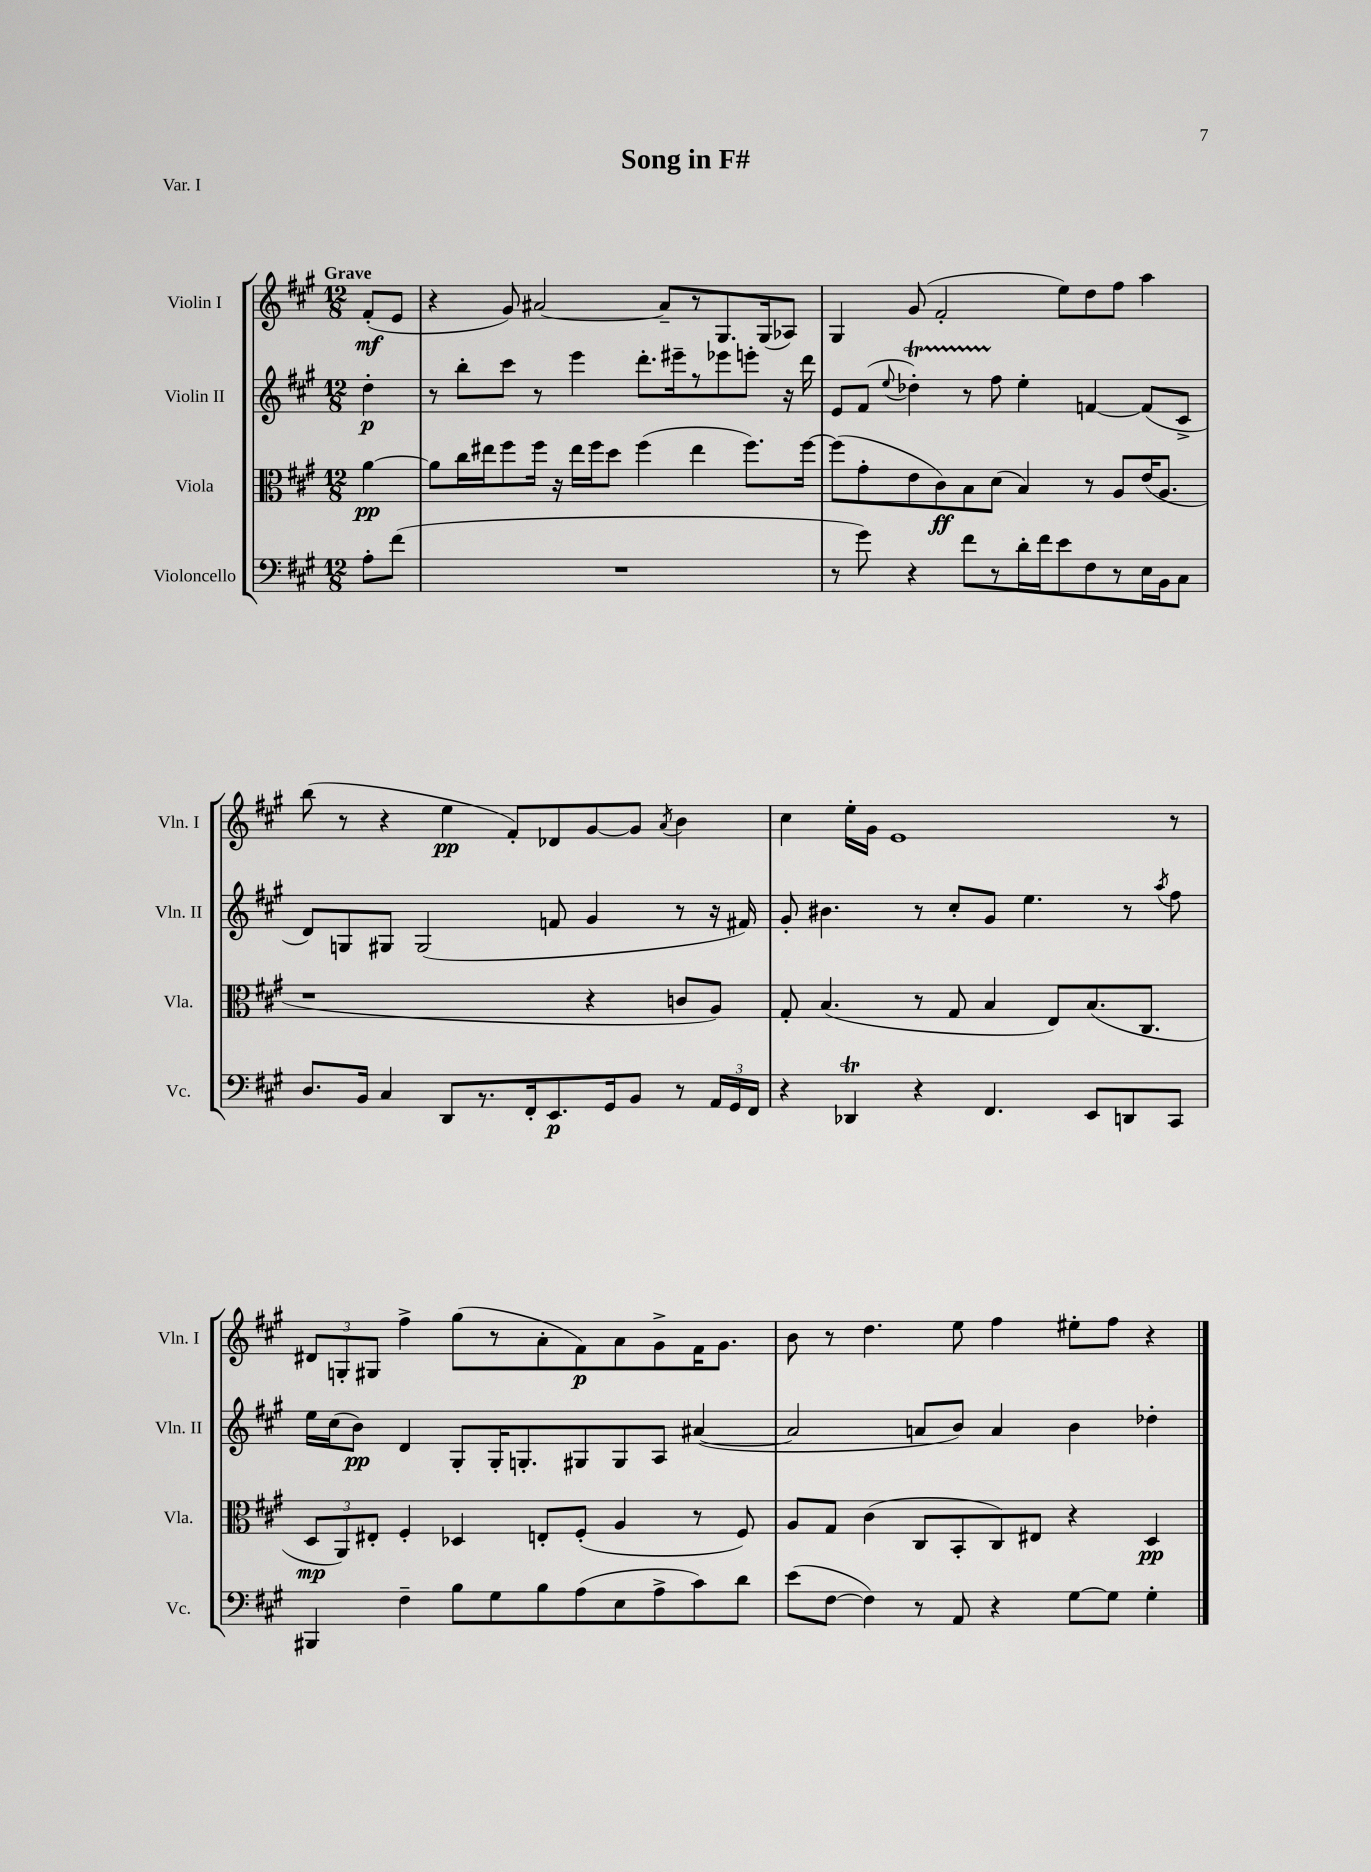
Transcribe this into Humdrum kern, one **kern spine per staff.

**kern	**kern	**kern	**kern
*staff4	*staff3	*staff2	*staff1
*clefF4	*clefC3	*clefG2	*clefG2
*k[f#c#g#]	*k[f#c#g#]	*k[f#c#g#]	*k[f#c#g#]
*M12/8	*M12/8	*M12/8	*M12/8
8A'\L	[4a\	4dd'\	(8f#'/L
(8f#\J	.	.	8e/J
=	=	=	=
1.r	8a\]L	8r	4r
.	16cc#\L	8bb'\L	.
.	16ee#\J	.	.
.	8ff#\	8ccc#\J	8g#/)
.	16ff#\Jk	8r	[2a#/
.	16r	.	.
.	16ee#\LL	4eee\	.
.	16ff#\J	.	.
.	8dd\J	.	.
.	(4ff#\	8.ddd'\L	.
.	.	.	8a#~/]L
.	.	16eee#~\k	.
.	4ee#\	8r	8r
.	.	8eee-\	8.G#/
.	8.ff#\L)	8eee'\J	.
.	.	.	(16G#/k
.	.	16r	8A-/J)
.	[16ff#\Jk	16ddd\	.
=	=	=	=
8r	(8ff#\]L	8e/L	4G#/
8g#\)	8g#'\	(8f#/J	.
.	.	8qqee/	.
4r	8e\	4dd-'\)	(8g#/
.	8c#\)	.	2f#'/
8f#\L	8B\	8r	.
8r	(8d\J	8ff#\	.
16d'\L	4B/)	4ee'\	.
16f#\J	.	.	.
8e\	.	.	8ee\L)
8F#\	8r	[4f/	8dd\
8r	8A/L	.	8ff#\J
16E\L	(16e/K	(8f/]L	4aa\
16BB\J	8.A/J	.	.
8C#\J	.	8c#^/J	.
=	=	=	=
8.D/L	1r	8d/L)	(8bb\
.	.	8G/	8r
16BB/Jk	.	.	.
4C#/	.	8G#/J	4r
.	.	(2G#/	.
8DD/L	.	.	4ee\
8.r	.	.	.
.	.	.	8f#'/L)
16FF#'/k	.	.	.
8.EE/	.	8f/	8d-/
.	4r	4g#/	[8g#/
16GG#/k	.	.	.
8BB/J	.	.	8g#/]J
.	.	.	8qa/
8r	8c/L	8r	4b\
24AA/LL	8A/J)	16r	.
24GG#/	.	.	.
.	.	16f#/)	.
24FF#/JJ	.	.	.
=	=	=	=
4r	8G#'/	8g#'/	4cc#\
.	(4.B/	4.b#\	.
4DD-/	.	.	16ee'\LL
.	.	.	16g#\JJ
.	.	.	1e
4r	8r	8r	.
.	8G#/	8cc#'/L	.
4.FF#/	4B/	8g#/J	.
.	.	4.ee\	.
.	8E/L)	.	.
8EE/L	(8.B/	.	.
8DD/	.	8r	.
.	8.C#/J	.	.
.	.	8qaa/	.
8CC#/J	.	8ff#\	8r
=	=	=	=
4BBB#/	12D/L	16ee\LL	12d#/L
.	.	(16cc#\J	.
.	12AA/)	.	12G'/
.	.	8b\J)	.
.	12E#'/J	.	12G#/J
4F#~\	4F#'/	4d/	4ff#^\
8B\L	4D-/	8G#'/L	(8gg#\L
8G#\	.	16G#'/K	8r
.	.	8.G'/	.
8B\	8E'/L	.	8a'\
(8A\	(8F#'/J	8G#/	8f#\)
8E\	4A/	8G#/	8a\
8A^\	.	8A/J	8g#^\
8c#\)	8r	([4a#/	16f#\K
.	.	.	8.g#\J
8d\J	8F#/)	.	.
=	=	=	=
(8e\L	8A/L	2a#/]	8b\
[8F#\J	8G#/J	.	8r
4F#\])	(4c#\	.	4.dd\
8r	8C#/L	8a/L	.
8AA/	8BB'/	8b/J)	8ee\
4r	8C#/)	4a/	4ff#\
.	8E#/J	.	.
[8G#\L	4r	4b\	8ee#'\L
8G#\]J	.	.	8ff#\J
4G#'\	4D/	4dd-'\	4r
==	==	==	==
*-	*-	*-	*-
